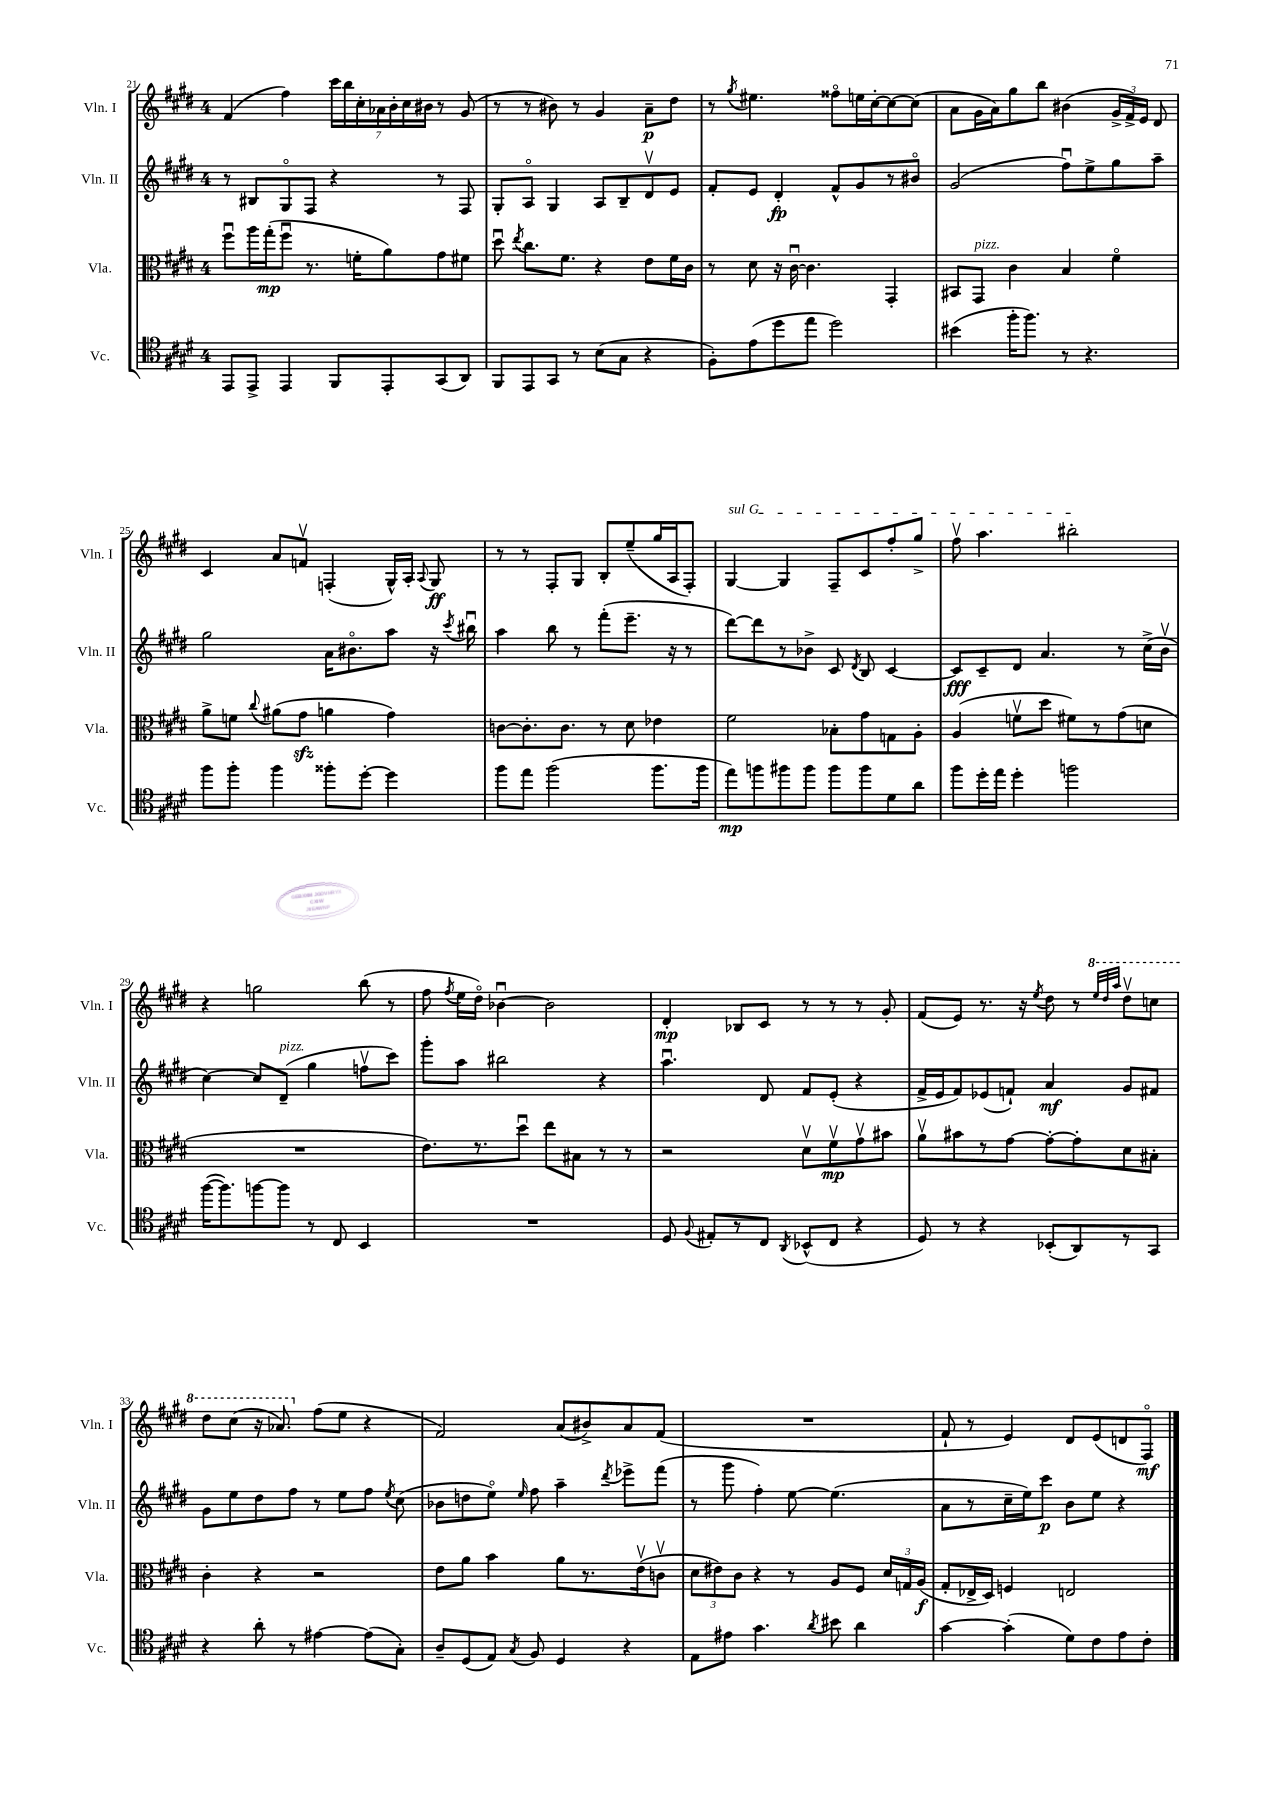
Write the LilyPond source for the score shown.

<<
\new StaffGroup <<
\new Staff = "s0" \with { instrumentName = "Vln. I" shortInstrumentName = "Vln. I" } {
    \clef treble \key e \major \once \override Staff.TimeSignature.style = #'single-digit \time 4/4
    \autoBeamOff fis'4( fis''4) \tuplet 7/4 { cis'''16[ b''16 cis''16-. aes'16 b'16-. cis''16 bis'16] } r8 gis'8( |
    r8 r8 bis'8) r8 gis'4 a'8[--\p dis''8] |
    r8 \acciaccatura { gis''8 } eis''4. fisis''8[\flageolet e''16 cis''16~-. cis''8~ cis''8]( |
    a'8[ gis'16 a'16) gis''8 b''8] bis'4( \tuplet 3/2 { gis'16[-> fis'16->) e'16] } dis'8 |
    cis'4 a'8[ f'8]\upbow f4-.( gis16[-^) a16]-. \appoggiatura { a8 } gis8\ff |
    r8 r8 fis8[-. gis8] b8[-. e''8--( gis''16 a16 fis8]-.) |
    \once \override TextSpanner.bound-details.left.text = \markup { \italic "sul G" } gis4~\startTextSpan gis4 fis8[-- cis'8 fis''8-. gis''8]-> |
    fis''8\upbow a''4. bis''2-.\stopTextSpan |
    r4 g''2 b''8( r8 |
    fis''8 \acciaccatura { fis''8 } e''16[ dis''16]\flageolet) bes'4~\downbow bes'2 |
    dis'4-.\mp bes8[ cis'8] r8 r8 r8 gis'8-. |
    fis'8[( e'8]) r8. r16 \acciaccatura { e''8 } dis''8 r8 \ottava #1 \grace { e'''32[ dis'''32 a'''32] } dis'''8[\upbow c'''8] |
    dis'''8[ cis'''8]( r16 aes''8.) \ottava #0 fis''8[( e''8] r4 |
    fis'2) a'8[( bis'8->) a'8 fis'8]( |
    R1 |
    fis'8-! r8 e'4) dis'8[ e'8( d'8 fis8]\flageolet\mf) \bar "|." |
}
\new Staff = "s1" \with { instrumentName = "Vln. II" shortInstrumentName = "Vln. II" } {
    \clef treble \key e \major \once \override Staff.TimeSignature.style = #'single-digit \time 4/4
    \autoBeamOff r8 bis8[ gis8\flageolet fis8] r4 r8 fis8 |
    gis8[-. a8]\flageolet gis4 a8[ b8-- dis'8\upbow e'8] |
    fis'8[-. e'8] dis'4-.\fp fis'8[-^ gis'8 r8 bis'8]\flageolet |
    gis'2( fis''8[\downbow) e''8-> gis''8 a''8]-- |
    gis''2 a'16[ bis'8.\flageolet a''8] r16 \acciaccatura { cis'''8 } bis''16\downbow |
    a''4 b''8 r8 fis'''8[-.( e'''8.]-- r16 r8 |
    dis'''8[~) dis'''8 r8 bes'8]-> cis'8 \acciaccatura { dis'8 } b8 cis'4~ |
    cis'8[\fff cis'8-- dis'8] a'4. r8 cis''16[->( b'16]\upbow |
    cis''4~) cis''8[ dis'8]--^\markup { \italic "pizz." }( gis''4 f''8[\upbow cis'''8]) |
    gis'''8[-. a''8] bis''2 r4 |
    a''4.\downbow dis'8 fis'8[ e'8]-.( r4 |
    fis'16[-> e'16 fis'8) ees'8( f'8]-!) a'4\mf gis'8[ fis'8] |
    gis'8[ e''8 dis''8 fis''8] r8 e''8[ fis''8] \acciaccatura { e''8 } cis''8( |
    bes'8[ d''8 e''8]\flageolet) \grace { e''16 } fis''8 a''4-- \acciaccatura { dis'''8 } ees'''8[-> fis'''8]( |
    r8 gis'''8 fis''4-.) e''8~ e''4.( |
    a'8[ r8 cis''16-- e''16) cis'''8]\p b'8[ e''8] r4 \bar "|." |
}
\new Staff = "s2" \with { instrumentName = "Vla." shortInstrumentName = "Vla." } {
    \clef alto \key e \major \once \override Staff.TimeSignature.style = #'single-digit \time 4/4
    \autoBeamOff fis''8[\downbow a''16 gis''16-.\mp( fis''8]\downbow r8. f'16[-. a'8) gis'8 fis'8] |
    dis''8\downbow \acciaccatura { e''8 } cis''8.[ fis'8.] r4 e'8[ fis'16 cis'16] |
    r8 dis'8 r16 cis'16~\downbow cis'4. gis,4-. |
    bis,8[ gis,8]^\markup { \italic "pizz." } cis'4 b4 fis'4\flageolet |
    a'8[-> f'8] \appoggiatura { cis''8 } ais'8[( gis'8]\sfz a'4 gis'4) |
    c'8[~ c'8.-. c'8.] r8 dis'8 ees'4 |
    fis'2 bes8[-. gis'8 g8 a8]-. |
    a4( f'8[\upbow dis''8] fis'8[) r8 gis'8( d'8] |
    R1 |
    e'8.[) r8. dis''8]\downbow e''8[ bis8] r8 r8 |
    r2 dis'8[\upbow fis'8\upbow\mp gis'8\upbow bis'8] |
    a'8[\upbow bis'8 r8 gis'8]~ gis'8[~-. gis'8-. dis'8 bis8]-. |
    cis'4-. r4 r2 |
    e'8[ a'8] b'4 a'8[ r8. e'16\upbow( c'8]\upbow |
    \tuplet 3/2 { dis'8[ eis'8) cis'8] } r4 r8 a8[ fis8] \tuplet 3/2 { dis'16[ g16 a16]\f( } |
    gis8[-. ees16-> dis16]) f4 e2 \bar "|." |
}
\new Staff = "s3" \with { instrumentName = "Vc." shortInstrumentName = "Vc." } {
    \clef tenor \key e \major \once \override Staff.TimeSignature.style = #'single-digit \time 4/4
    \autoBeamOff e,8[ e,8]-> e,4 fis,8[ e,8-. gis,8( a,8]) |
    fis,8[ e,8 gis,8] r8 b8[( gis8] r4 |
    fis8[-.) e'8( dis''8 e''8] dis''2) |
    bis'4( fis''16[-. fis''8.]) r8 r4. |
    fis''8[ fis''8]-. fis''4 fisis''8[-. dis''8]~-. dis''4 |
    fis''8[ e''8] fis''2( fis''8.[ fis''16] |
    e''8[\mp) f''8 fis''8 fis''8] fis''8[ fis''8 dis'8 a'8] |
    fis''8[ dis''16-. e''16] dis''4-. f''2 |
    fis''16[~( fis''8.) f''8~ f''8] r8 cis8 b,4 |
    R1 |
    dis8 \appoggiatura { fis8 } eis8[-. r8 cis8] \acciaccatura { a,8 } bes,8[-^( cis8] r4 |
    dis8) r8 r4 bes,8[-.( a,8) r8 gis,8] |
    r4 a'8-. r8 eis'4~ eis'8[( gis8]-.) |
    a8[-- dis8( e8]) \acciaccatura { gis8 } fis8 dis4 r4 |
    e8[ eis'8] gis'4. \acciaccatura { a'8 } bis'8 a'4 |
    gis'4~ gis'4-.( dis'8[) cis'8 e'8 cis'8]-. \bar "|." |
}
>>
>>
\layout { \context { \Score currentBarNumber = #21 } }
